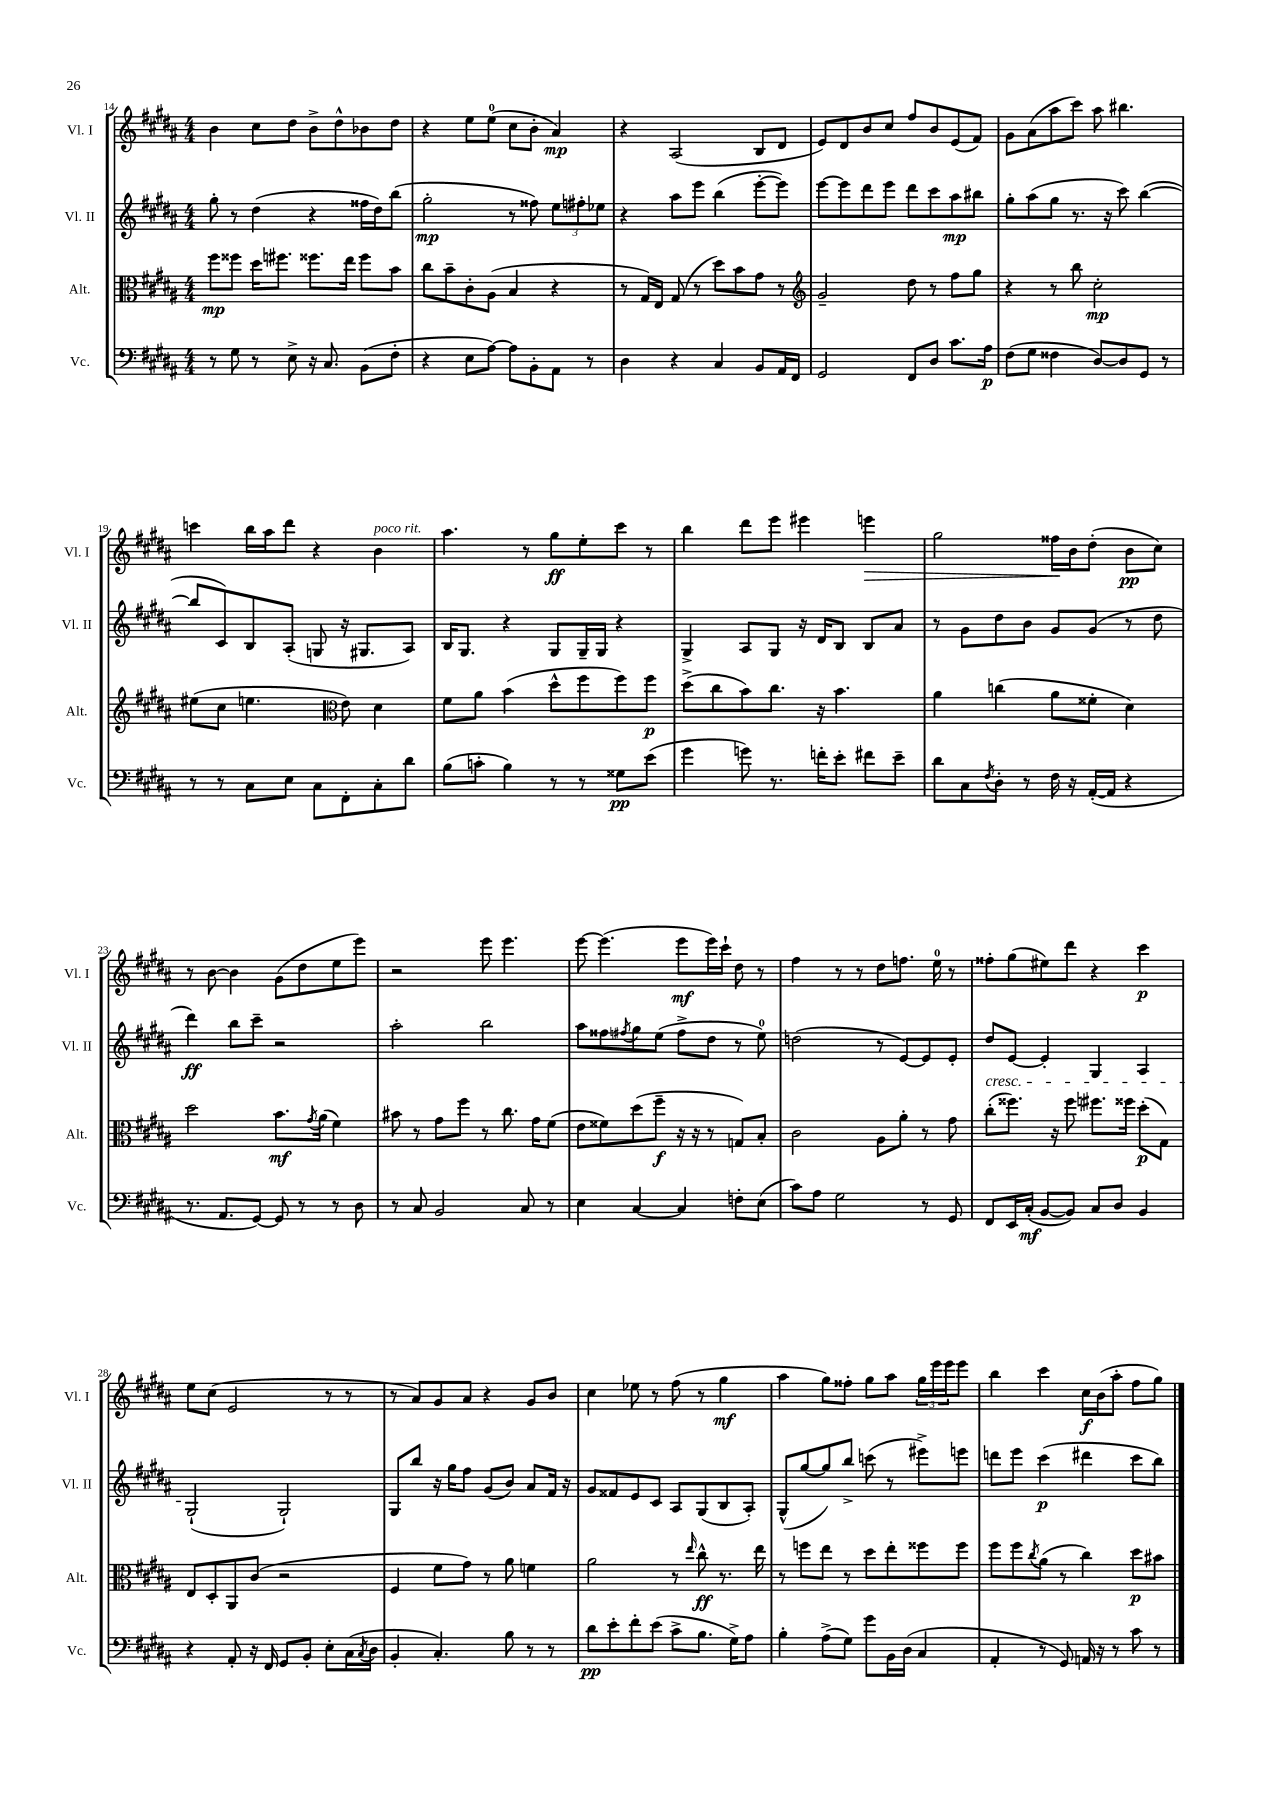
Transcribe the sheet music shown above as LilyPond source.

<<
\new StaffGroup <<
\new Staff = "s0" \with { instrumentName = "Vl. I" shortInstrumentName = "Vl. I" } {
    \clef treble \key b \major \numericTimeSignature \time 4/4
    b'4 cis''8 dis''8 b'8-> dis''8-^ bes'8 dis''8 |
    r4 e''8 e''8-0( cis''8 b'8-. ais'4\mp) |
    r4 ais2( b8 dis'8 |
    e'8) dis'8 b'8 cis''8 fis''8 b'8 e'8( fis'8) |
    gis'8 ais'8( ais''8 cis'''8) ais''8 bis''4. |
    c'''4 b''16 ais''16 dis'''8 r4 b'4^\markup { \italic "poco rit." } |
    ais''4. r8 gis''8\ff e''8-. cis'''8 r8 |
    b''4 dis'''8 e'''8 eis'''4 e'''4\> |
    gis''2 fisis''16\! b'16 dis''8-.( b'8\pp cis''8) |
    r8 b'8~ b'4 gis'8( dis''8 e''8 e'''8) |
    r2 e'''8 e'''4. |
    e'''8~ e'''4.( e'''8\mf e'''16) cis'''16-! dis''8 r8 |
    fis''4 r8 r8 dis''8 f''8. e''16-0 r8 |
    fisis''8-. gis''8( eis''8) dis'''8 r4 cis'''4\p |
    e''8 cis''8( e'2 r8 r8 |
    r8 ais'8) gis'8 ais'8 r4 gis'8 b'8 |
    cis''4 ees''8 r8 fis''8( r8 gis''4\mf |
    ais''4 gis''8) fisis''8-. gis''8 ais''8 \tuplet 3/2 { gis''16 e'''16 e'''16 } e'''8 |
    b''4 cis'''4 cis''16\f b'16( ais''8-. fis''8 gis''8) \bar "|." |
}
\new Staff = "s1" \with { instrumentName = "Vl. II" shortInstrumentName = "Vl. II" } {
    \clef treble \key b \major \numericTimeSignature \time 4/4
    gis''8-. r8 dis''4( r4 fisis''16 dis''16) b''8( |
    gis''2-.\mp r8 fisis''8) \tuplet 3/2 { e''8 fis''8-. ees''8 } |
    r4 ais''8 e'''8 b''4( e'''8~-. e'''8) |
    e'''8~ e'''8 dis'''8 e'''8 dis'''8 cis'''8 ais''8\mp bis''8 |
    gis''8-. ais''8( gis''8 r8. r16 cis'''8) b''4~( |
    b''8 cis'8) b8 ais8-.( g8 r16 gis8. ais8) |
    b16 gis8. r4 gis8 gis16-- gis16 r4 |
    gis4-> ais8 gis8 r16 dis'16 b8 b8 ais'8 |
    r8 gis'8 dis''8 b'8 gis'8 gis'8( r8 dis''8 |
    dis'''4\ff) b''8 cis'''8-- r2 |
    ais''2-. b''2 |
    ais''8 fisis''8 \acciaccatura { fis''8 } gis''8 e''8( fis''8-> dis''8 r8 e''8-0) |
    d''2( r8 e'8~) e'8 e'8-. |
    dis''8\cresc e'8~ e'4-. gis4 ais4 |
    gis2-!\!( gis2-!) |
    gis8 b''8 r16 gis''16 fis''8 gis'8( b'8) ais'8 fis'16 r16 |
    gis'8 fisis'8 e'8 cis'8 ais8 gis8( b8 ais8-.) |
    gis8-^( gis''8~ gis''8) b''8-> c'''8( r8 eis'''8->) e'''8 |
    d'''8 e'''8 cis'''4\p( dis'''4 cis'''8 b''8) \bar "|." |
}
\new Staff = "s2" \with { instrumentName = "Alt." shortInstrumentName = "Alt." } {
    \clef alto \key b \major \numericTimeSignature \time 4/4
    fis''8\mp fisis''8 dis''16 fis''8. fisis''8. e''16 fisis''8 b'8 |
    cis''8 b'8-- cis'8-. ais8( b4 r4 |
    r8 gis16) e16 gis8( r8 dis''8) b'8 gis'8 r8 |
    \clef treble gis'2-- dis''8 r8 fis''8 gis''8 |
    r4 r8 b''8 cis''2-.\mp |
    eis''8( cis''8 e''4. \clef alto e'8) dis'4 |
    fis'8 ais'8 b'4( dis''8-^ fis''8 fis''8) fis''8\p |
    dis''8->( cis''8 b'8) cis''8. r16 b'4. |
    ais'4 c''4( ais'8 fisis'8-. dis'4) |
    dis''2 b'8.\mf \acciaccatura { gis'8 } ais'16( fis'4) |
    bis'8 r8 gis'8 fis''8 r8 cis''8. gis'16 fis'8( |
    e'8 fisis'8) dis''8( fis''8--\f r16 r16 r8 g8) b8-. |
    cis'2 ais8 ais'8-. r8 gis'8 |
    cis''8-.( fisis''8.) r16 fisis''8 fis''8. fisis''16 dis''8-.\p( gis8) |
    e8 dis8-. ais,8 cis'8( r2 |
    fis4 fis'8 gis'8) r8 ais'8 f'4 |
    ais'2 r8 \grace { e''16 } cis''8-^\ff r8. e''16 |
    r8 f''8 e''8 r8 dis''8 e''8-. fisis''8 fisis''8 |
    fis''8 fis''8 \acciaccatura { cis''8 } ais'8( r8 cis''4) dis''8\p bis'8 \bar "|." |
}
\new Staff = "s3" \with { instrumentName = "Vc." shortInstrumentName = "Vc." } {
    \clef bass \key b \major \numericTimeSignature \time 4/4
    r8 gis8 r8 e8-> r16 cis8. b,8( fis8-. |
    r4 e8 ais8~) ais8 b,8-. ais,8 r8 |
    dis4 r4 cis4 b,8 ais,16 fis,16 |
    gis,2 fis,8 dis8 cis'8. ais16\p |
    fis8( gis8 fisis4 dis8~) dis8 gis,8 r8 |
    r8 r8 cis8 e8 cis8 fis,8-. cis8-. dis'8 |
    b8( c'8-. b4) r8 r8 gisis8\pp e'8( |
    gis'4 g'8) r8. f'16-. e'8-. fis'8 e'8-- |
    dis'8 cis8 \acciaccatura { fis8 } dis8-. r8 fis16 r16 ais,16~-.( ais,16 r4 |
    r8. ais,8. gis,8~) gis,8 r8 r8 dis8 |
    r8 cis8 b,2 cis8 r8 |
    e4 cis4~ cis4 f8-. e8( |
    cis'8) ais8 gis2 r8 gis,8 |
    fis,8 e,16 cis16-.\mf( b,8~ b,8) cis8 dis8 b,4 |
    r4 ais,8-. r16 fis,16 gis,8 b,8-. e8-. cis16( \acciaccatura { cis8 } dis16 |
    b,4-. cis4.-.) b8 r8 r8 |
    dis'8\pp e'8-. fis'8-. e'8( cis'8-> b8. gis16->) ais8 |
    b4-. ais8->( gis8) gis'8 b,16 dis16( cis4 |
    ais,4-. r8 gis,8) a,16 r16 r8 cis'8 r8 \bar "|." |
}
>>
>>
\layout { \context { \Score currentBarNumber = #14 } }
